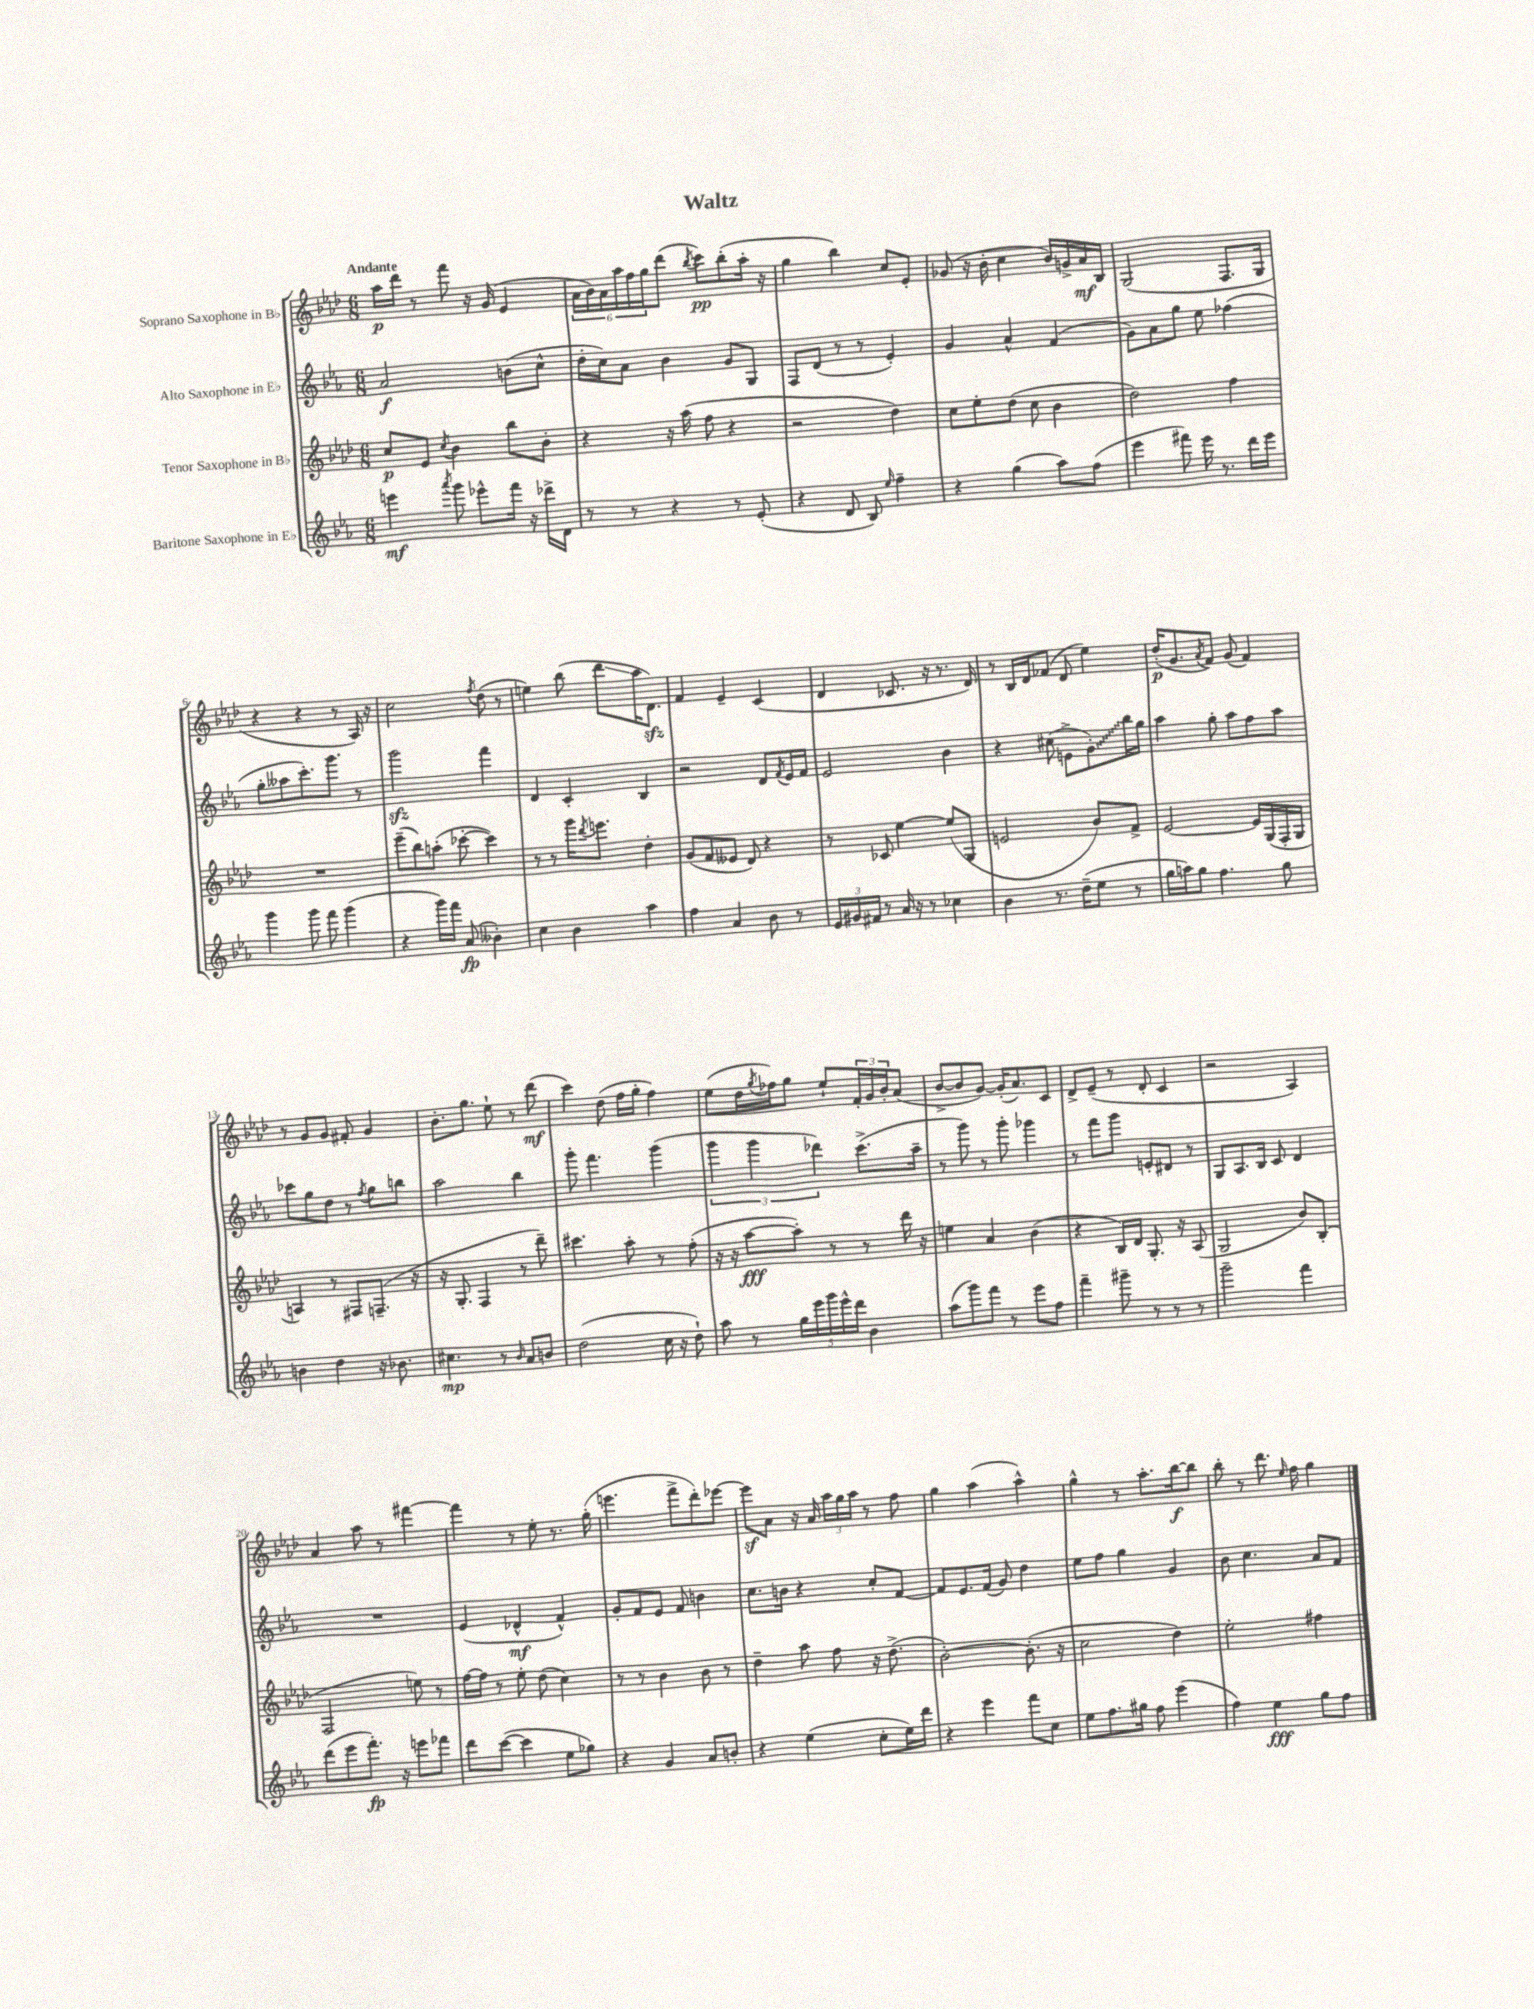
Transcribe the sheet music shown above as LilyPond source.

\header { title = "Waltz" }
<<
\new StaffGroup <<
\new Staff = "s0" \with { instrumentName = "Soprano Saxophone in Bb" } {
    \clef treble \key aes \major \numericTimeSignature \time 6/8 \tempo "Andante"
    aes''16\p des'''16 r8 f'''8 r16 g'16( ees'4 |
    \tuplet 6/4 { aes'16 bes'16) aes'16 aes''16 f''16 g''16 } des'''8( \acciaccatura { bes''8 } c'''8\pp) bes''8-.( aes''16-. r16 |
    g''4 bes''4) c''8 ees'8-. |
    ges'8( r16 bes'16-. c''4 bes'16) g'16-> aes'16\mf bes16 |
    g2( f8. g16 |
    r4 r4 r8 aes16) r16 |
    c''2 \acciaccatura { f''8 } des''8( r8 |
    e''4) bes''8( des'''8\glissando aes''16 des'8.\sfz) |
    f'4 ees'4-- c'4( |
    des'4 ces'8. r16 r8. des'16) |
    r8 bes16 des'16 fes'8( des'8 ees''4) |
    des''16-.\p( g'8. \acciaccatura { aes'8 } f'8) g'8( f'4) |
    r8 g'8 g'8 fis'8-. g'4 |
    bes'8.-. g''8. ees''8-! r8 des'''8\mf( |
    c'''4) des''8( f''16 g''16-. f''4) |
    ees''8( des''16 \acciaccatura { g''8 } fes''16) g''8 ees''8-! \tuplet 3/2 { f'16-. g'16 bes'16-. } aes'8( |
    bes'8~-> bes'8 g'8~) g'16-.( aes'8.) c'8 |
    des'8-> ees'8--( r8 des'8-. c'4 |
    r2 aes4) |
    aes'4 aes''8 r8 fis'''4~ |
    fis'''4 r8 ees''8-. r8. g''16-.( |
    e'''4. f'''8-> des'''8-.) ees'''8~ |
    ees'''8\sf aes'8 r16 aes'16 \tuplet 3/2 { aes''16 g''16 aes''16 } r8 f''8 |
    g''4 aes''4( aes''4-^) |
    g''4-^ r8 aes''8.-. bes''16~\f bes''8 |
    bes''8-. r8 des'''8. \grace { ees''16 } f''16 g''4 \bar "|." |
}
\new Staff = "s1" \with { instrumentName = "Alto Saxophone in Eb" } {
    \clef treble \key ees \major \numericTimeSignature \time 6/8
    aes'2\f b'8( c''8-^ |
    d''16-. c''16) aes'8 bes'4 g'8 g8 |
    f8 d'8( r8 r8 ees'4-.) |
    g'4 aes'4-^ f'4( |
    g'8) aes'8 g''8 ees''8 fes''4( |
    g''8-. aeses''8 c'''8.-.) g'''8. r8 |
    g'''2\sfz f'''4 |
    d'4 c'4-. bes4 |
    r2 d'8 \acciaccatura { f'8 } ees'16 f'16 |
    ees'2 bes'4 |
    r4 cis''8( e'8-> \once \override Glissando.style = #'zigzag g'8-.\glissando) bes''16 g''16 |
    aes''4 g''8-. aes''8 f''8 aes''8 |
    ces'''8 g''8 d''8 r8 \acciaccatura { f''8 } g''8 b''8 |
    aes''2 bes''4 |
    g'''8-. f'''4. g'''4( |
    \tuplet 3/2 { g'''4 g'''4 des'''4) } c'''8.->( aes''16-- |
    r8 g'''8) r8 g'''8-. ges'''4 |
    r8 f'''8 g'''8 e'8-. dis'8 r8 |
    g8 aes8. bes16 c'8 d'4 |
    R2. |
    ees'4( des'4-^\mf f'4-^) |
    g'8-. f'8 ees'8 f'8 b'4 |
    c''8. b'16 r4 c''8-. f'8~ |
    f'8 ees'8. f'16( g'8) d''4 |
    ees''8 f''8 g''4 g'4 |
    bes'8 c''4. aes'8 f'8 \bar "|." |
}
\new Staff = "s2" \with { instrumentName = "Tenor Saxophone in Bb" } {
    \clef treble \key aes \major \numericTimeSignature \time 6/8
    c''8\p ees'8 \acciaccatura { c''8 } bes'4 bes''8 bes'8-. |
    r4 r16 aes''16( f''8 r4 |
    r2 des''4) |
    c''8 ees''8-. des''8( c''8 bes'4 |
    des''2) f''4 |
    R2. |
    ees'''8--( bes''8) a''8-.( ces'''8~-. ces'''4) |
    r8 r8 g'''16 \acciaccatura { des'''8 } e'''8. des''4-. |
    g'8( f'8 eeses'8 des'8) r4 |
    r8 ces'8 ees''4~ ees''8( g8 |
    e'2 bes'8) f'8-> |
    ees'2~ ees'16 g16( f16-. g16 |
    a4) r8 fis8 f8.--( r16 |
    r16 g8.-. f4 r8 des'''8--) |
    cis'''4. aes''8-. r8 f''8-.( |
    r16 r16 aes''8~\fff aes''8-.) r8 r8 des'''16 r16 |
    e''4 aes'4 bes'4( |
    r4 bes16) des'16 g8.-. r16 aes8( |
    g2 bes'8) bes8-.( |
    f2 e''8) r8 |
    f''16~ f''16 r8 ees''8-. des''8( c''4) |
    r8 r8 bes'4 bes'8 r8 |
    des''4-- aes''8 f''8 r16 des''8.->( |
    bes'2~-.) bes'8.-.( r16 |
    c''2 des''4) |
    ees''2-. fis''4 \bar "|." |
}
\new Staff = "s3" \with { instrumentName = "Baritone Saxophone in Eb" } {
    \clef treble \key ees \major \numericTimeSignature \time 6/8
    e'''4\mf \acciaccatura { aes'''8 } g'''8 ees'''8-^ f'''16 r16 des'''16-> d'16 |
    r8 r8 r4 r8 ees'8-.( |
    r4 d'8 bes8) \grace { ees''16 } f''4-- |
    r4 g''4( aes''8) f''8( |
    ees'''4 fis'''8) ees'''16 r8. d'''16 ees'''16 |
    g'''4 g'''8 f'''8 g'''4( |
    r4 g'''16) f'''16 aes'8\fp( beses'4-.) |
    c''4 bes'4 aes''4 |
    f''4 aes'4 bes'8 r8 |
    \tuplet 3/2 { ees'16 gis'16 fis'16 } r8 aes'16 r16 r8 ces''4 |
    bes'4 r8. d''16--( ees''8 r8 |
    g''16 a''16) g''8 f''4. g''8 |
    b'4 d''4 r16 bes'8. |
    cis''4.\mp r8 \grace { bes'16 } aes'8 b'8 |
    d''2( c''16 r16 d''8-!) |
    aes''8 r8 \tuplet 5/4 { g''16 ees'''16 g'''16 ees'''16-^ d'''16 } bes'4 |
    aes''8( g'''8) f'''8 r8 ees'''8 f''8 |
    f'''4-- gis'''8-- r8 r8 r8 |
    g'''2-- f'''4 |
    d'''8( ees'''8 f'''8.-.\fp) r16 e'''8 fes'''8 |
    d'''8 c'''8~( c'''4 ees''8 ges''8) |
    r4 g'4 aes'8 b'8-. |
    r4 ees''4( c''8-. ees''16) d'''16 |
    r4 ees'''4 f'''8 c''8 |
    ees''8 f''8. gis''16 f''8 ees'''4( |
    f''4) ees''4\fff g''8 f''8 \bar "|." |
}
>>
>>
